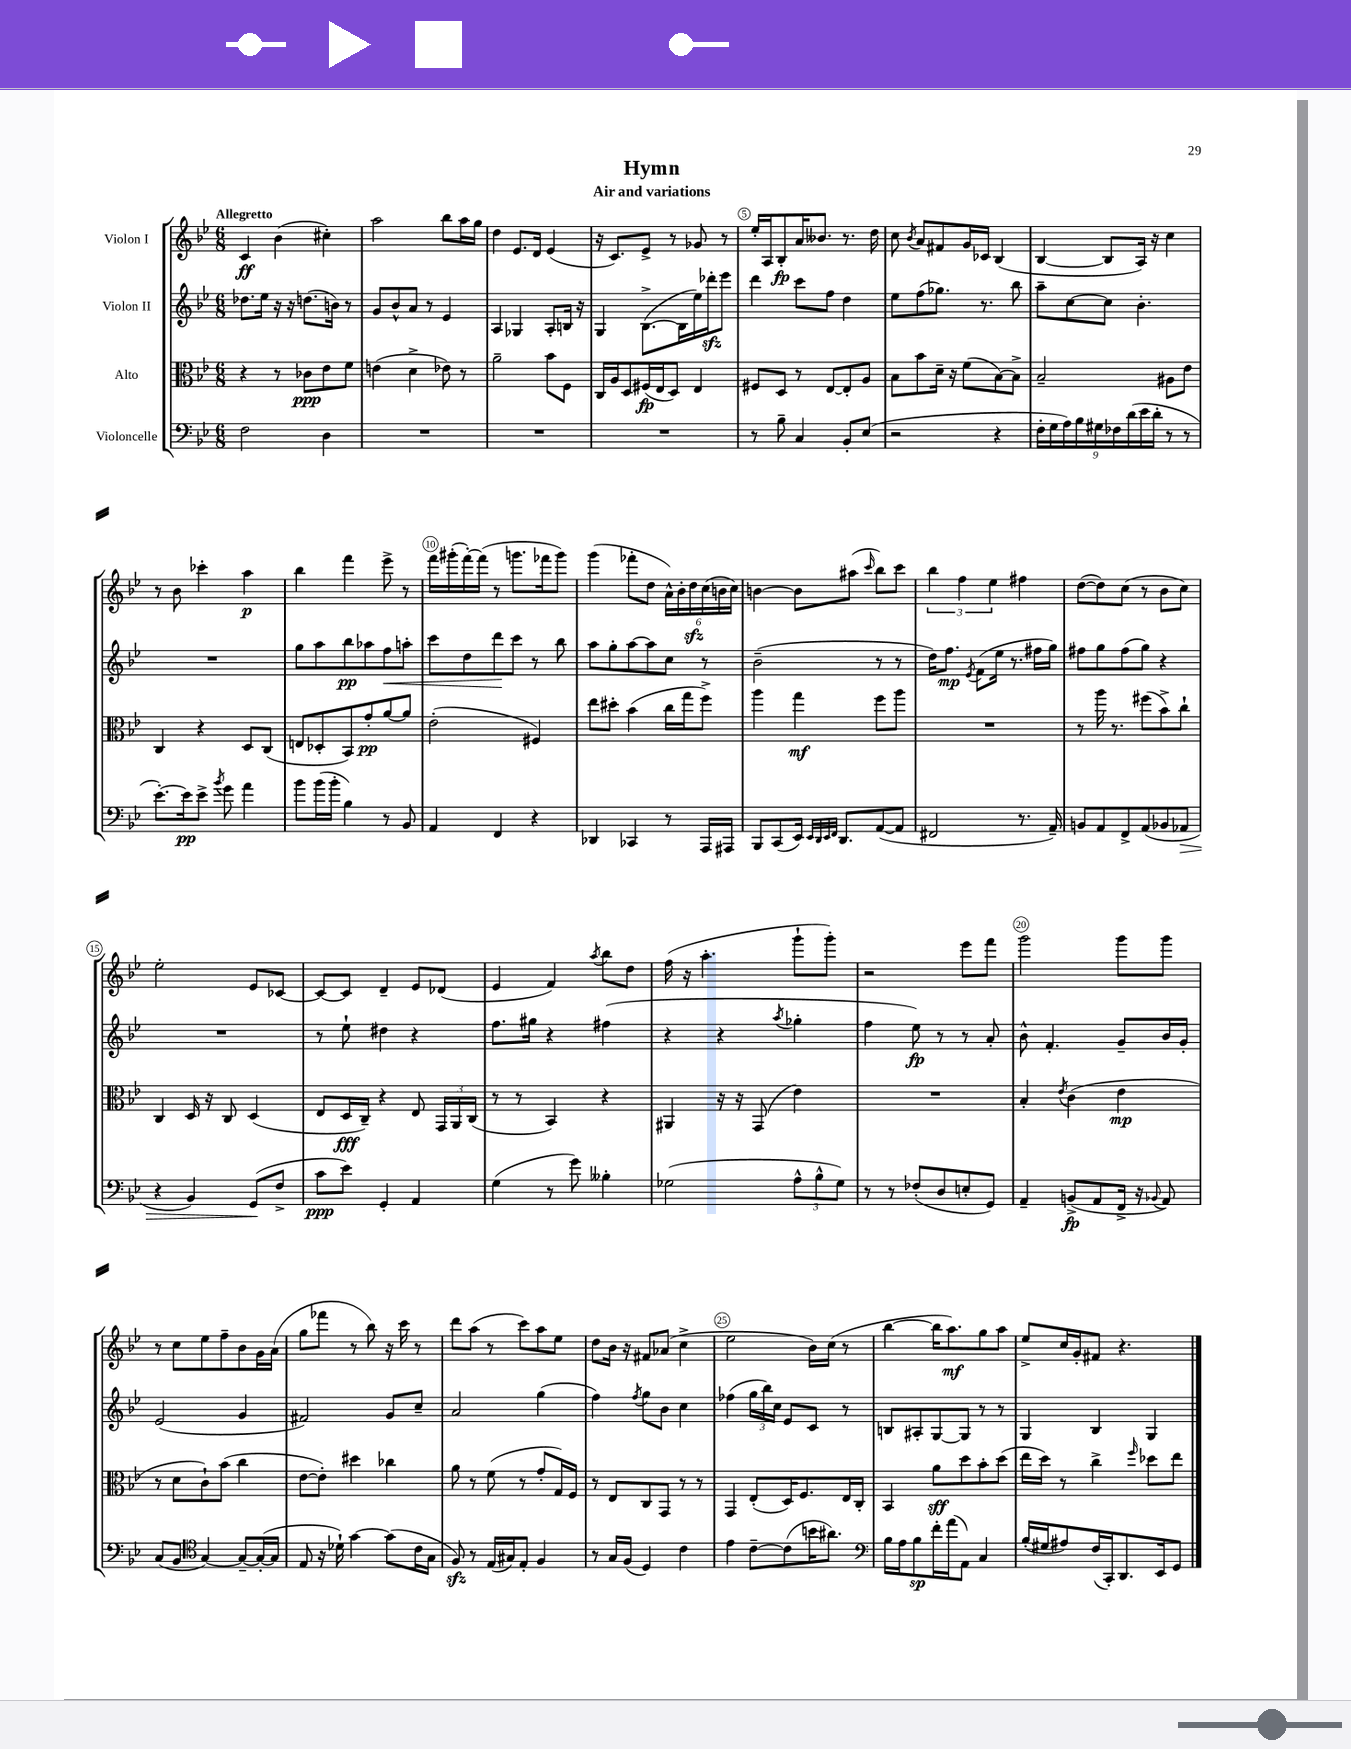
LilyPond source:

\header { title = "Hymn" subtitle = "Air and variations" }
<<
\new StaffGroup <<
\new Staff = "s0" \with { instrumentName = "Violon I" } {
    \clef treble \key bes \major \numericTimeSignature \time 6/8 \tempo "Allegretto"
    \autoBeamOff c'4\ff bes'4( cis''4-.) |
    a''2 bes''8[ a''16 g''16] |
    d''4 ees'8.[ d'16] ees'4( |
    r16 c'8.[) ees'8]-> r8 ges'8 r8 |
    ees''16[-. a16 bes8-.\fp a'16 beses'8.] r8. d''16 |
    c''8 \acciaccatura { bes'8 } a'8[ fis'8 g'16 ces'16] bes4( |
    bes4~ bes8[ a16]) r16 c''4 |
    r8 bes'8 ces'''4-. a''4\p |
    bes''4 f'''4 ees'''8-> r8 |
    f'''16[ gis'''16-.( f'''16~-.) f'''16]( r8 g'''8.[ fes'''16 g'''8]) |
    g'''4( fes'''8[-. d''8] \tuplet 6/4 { a'16[-^) bes'16-. d''16\sfz c''16( b'16 c''16]) } |
    b'4~ b'8[ ais''8]( \grace { c'''16 } bes''8[) c'''8] |
    \tuplet 3/2 { bes''4 f''4 ees''4 } fis''4 |
    d''8[~( d''8) c''8]( r8 bes'8[ c''8]) |
    ees''2-. ees'8[ ces'8]~ |
    ces'8[~ ces'8] d'4-- ees'8[ des'8]( |
    ees'4 f'4) \acciaccatura { a''8 } bes''8[ d''8] |
    f''16( r16 a''4.-. g'''8[-! g'''8]-.) |
    r2 ees'''8[ f'''8] |
    g'''2 g'''8[ g'''8] |
    r8 c''8[ ees''8 f''8-- bes'8 g'16 a'16]( |
    g''8[ fes'''8] r8 bes''8) r16 c'''16 r8 |
    d'''8[ a''8]( r8 c'''8[) a''8 ees''8] |
    d''8[ bes'16] r16 fis'8[ aes'8]( c''4-> |
    ees''2 bes'16[) c''16]( r8 |
    bes''4~ bes''16[ a''8.\mf) g''8 a''8] |
    ees''8[-> c''16 g'16-. fis'8] r4. \bar "|." |
}
\new Staff = "s1" \with { instrumentName = "Violon II" } {
    \clef treble \key bes \major \numericTimeSignature \time 6/8
    \autoBeamOff des''8.[ ees''16] r16 r16 d''8.[( b'16]) r8 |
    g'8[ bes'8-^ a'8] r8 ees'4 |
    a4 ges4 a8[-. b16] r16 |
    g4 bes8.[~->( bes16 ees''16) des'''16-.\sfz ees'''8] |
    d'''4 c'''8[ f''8] d''4 |
    ees''8[ f''8( ges''8.]) r8. bes''8 |
    a''8[-- c''8~ c''8] bes'4.-. |
    R2. |
    g''8[ a''8 bes''8\pp aes''8 f''8\< a''8]-. |
    c'''8[ d''8 d'''8\! c'''8] r8 bes''8 |
    a''8[ g''8-. a''8~ a''8 c''8] r8 |
    bes'2--( r8 r8 |
    d''16[) f''8.]\mp \acciaccatura { ees'8 } f'8[( ees''16] r8. fis''16[ g''16]) |
    fis''8[ g''8 fis''8( g''8]) r4 |
    R2. |
    r8 ees''8-! dis''4 r4 |
    f''8.[ gis''16] r4 fis''4( |
    r4 r4 \acciaccatura { a''8 } ges''4-. |
    f''4 ees''8\fp) r8 r8 a'8-. |
    bes'8-^ f'4.-. g'8[-- bes'16 g'16]-. |
    ees'2( g'4 |
    fis'2) g'8[ c''8]-- |
    a'2 g''4( |
    f''4) \acciaccatura { f''8 } g''8[ bes'8] c''4 |
    fes''4( \tuplet 3/2 { g''16[ bes''16) c''16] } ees'8[ c'8] r8 |
    b8[ ais8-. g8~ g8] r8 r8 |
    g4 bes4 g4 \bar "|." |
}
\new Staff = "s2" \with { instrumentName = "Alto" } {
    \clef alto \key bes \major \numericTimeSignature \time 6/8
    \autoBeamOff r4 r8 ces'8[\ppp ees'8 f'8] |
    e'4( d'4-> ees'8) r8 |
    a'2-- bes'8[ f8] |
    c16[ a16 d8 fis16\fp( ees16 d8]) ees4 |
    fis8[ d8] r8 ees8[~ ees8-. a8] |
    bes8[ bes'8 d'16]-- r16 f'8[( bes8~) bes8]-> |
    bes2-- ais8[ ees'8] |
    c4 r4 d8[ c8]( |
    e8[ des8-. bes,8) g'8-.\pp a'8~ a'8] |
    ees'2-.( fis4) |
    ees''8[ dis''8]-. bes'4( c''16[ g''16 f''8]->) |
    a''4 g''4\mf f''8[ a''8] |
    R2. |
    r8 a''16 r8. fis''8[( bes'8->) c''8]-! |
    c4 d16 r16 c8 d4( |
    ees8[ d16\fff c16]--) r4 ees8 \tuplet 3/2 { g,16[ a,16 c16]( } |
    r8 r8 bes,4) r4 |
    ais,4 r16 r16 g,8( ees'4) |
    R2. |
    bes4-. \acciaccatura { ees'8 } c'4( ees'4\mp |
    r8 d'8[ c'8-!) bes'8]( c''4 |
    ees'8[~ ees'8]-.) dis''4 ces''4 |
    a'8 r8 f'8( r8 g'8[-. g16) f16] |
    r8 ees8[ c8 g,8] r8 r8 |
    g,4 ees8[-.( d16) f8. ees16 c16]-. |
    bes,4 a'8[\sff d''8 bes'8-. d''8]( |
    ees''16[ d''16]) r8 c''4-> \grace { f''16 } des''8[ ees''8] \bar "|." |
}
\new Staff = "s3" \with { instrumentName = "Violoncelle" } {
    \clef bass \key bes \major \numericTimeSignature \time 6/8
    \autoBeamOff f2 d4 |
    R2. |
    R2. |
    R2. |
    r8 bes8-- c4 bes,8[-. ees8]( |
    r2 r4 |
    \tuplet 9/8 { f16[-. g16 a16) bes16 gis16 fes16 d'16( ees'16 d'16]-. } r8 r8 |
    ees'8.[~-.) ees'16\pp ees'8]-> \acciaccatura { bes'8 } g'8 a'4 |
    bes'8[ bes'16( bes'16]-. bes4) r8 bes,8 |
    a,4 f,4 r4 |
    des,4 ces,4 r8 a,,16[ ais,,16] |
    bes,,8[ c,8( ees,16]) \grace { ees,32[ d,32 ees,32 f,32] } d,8.[ a,8~( a,8] |
    fis,2 r8. a,16--) |
    b,8[ a,8 f,8-> a,8( bes,8 aes,8]\> |
    r4 bes,4) g,8[\!( f8]-> |
    c'8[\ppp ees'8]) g,4-. a,4 |
    g4( r8 g'8) beses4-. |
    ges2( \tuplet 3/2 { a8[-^ bes8-^ ges8]) } |
    r8 r8 fes8[-.( d8 e8-. g,8]) |
    a,4-- b,8[->\fp( a,8 f,16]-> r16 \appoggiatura { bes,8 } a,8) |
    c8[( bes,8] \clef tenor g4~) g8[~-- g16~-.( g16] |
    ees8 r16 des'16-!) g'4~ g'8[( c'16 g16] |
    f8\sfz) r8 ees16[( gis16) ees8]-. f4 |
    r8 g16[ f16]( d4) c'4 |
    ees'4 c'8[~-- c'8( b'16 ais'8.]) |
    \clef bass bes16[ a16 bes8\sp f'16-. a'16( a,8]) c4 |
    bes16[-.( gis16 ais8) f16( c,16-.) d,8. ees,16 g,8] \bar "|." |
}
>>
>>
\layout { \context { \Score \override BarNumber.break-visibility = ##(#f #t #t) barNumberVisibility = #(every-nth-bar-number-visible 5) \override BarNumber.stencil = #(make-stencil-circler 0.1 0.3 ly:text-interface::print) } }
